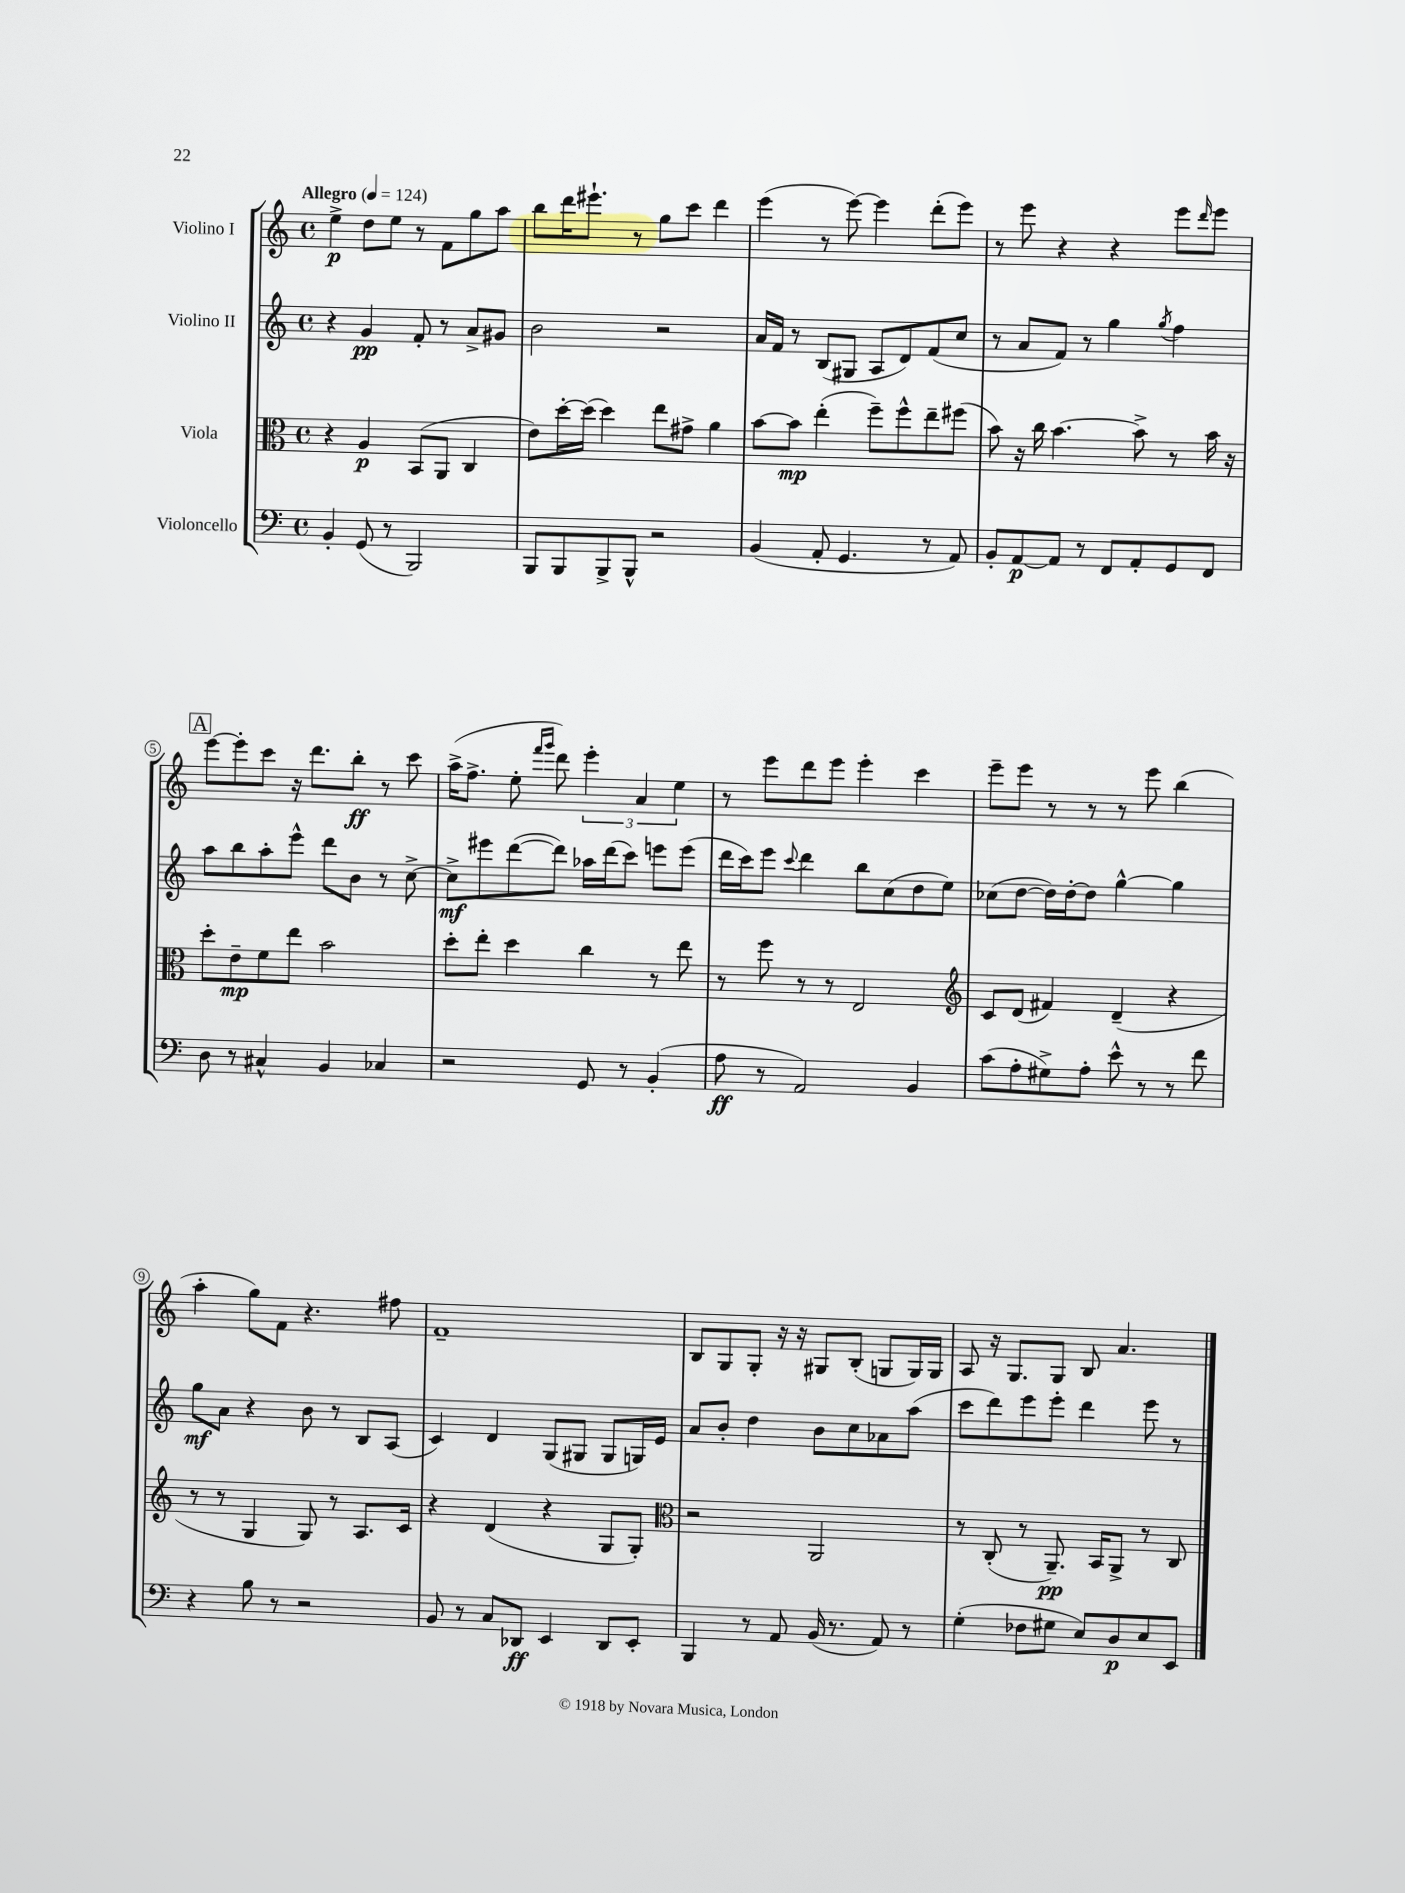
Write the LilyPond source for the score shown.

<<
\new StaffGroup <<
\new Staff = "s0" \with { instrumentName = "Violino I" } {
    \clef treble \key c \major \defaultTimeSignature \time 4/4 \tempo "Allegro" 4 = 124
    e''4->\p d''8 e''8 r8 f'8 g''8 a''8 |
    b''8 d'''16 eis'''8.-! r8 g''8 c'''8 d'''4 |
    e'''4( r8 e'''8~) e'''4 d'''8-.( e'''8) |
    r8 e'''8 r4 r4 e'''8 \grace { d'''16 } e'''8 |
    \mark \markup { \box "A" } e'''8~ e'''8-. c'''8 r16 d'''8. b''8-.\ff r8 c'''8 |
    a''16->( f''8.-> e''8-. \grace { f'''16 g'''16 } d'''8) \tuplet 3/2 { e'''4-. a'4 e''4 } |
    r8 e'''8 d'''8 e'''8 e'''4-. c'''4 |
    e'''8-- e'''8 r8 r8 r8 e'''8 b''4( |
    a''4-. g''8) f'8 r4. fis''8 |
    f'1-- |
    b8 g8 g8-. r16 r16 gis8 b8-.( g8 g16) g16 |
    a8 r16 g8. g8 b8 a'4. \bar "|." |
}
\new Staff = "s1" \with { instrumentName = "Violino II" } {
    \clef treble \key c \major \defaultTimeSignature \time 4/4
    r4 g'4\pp f'8-. r8 a'8-> gis'8 |
    b'2 r2 |
    a'16 f'16 r8 b8( gis8 a8 d'8) f'8( c''8 |
    r8 a'8 f'8) r8 g''4 \acciaccatura { g''8 } f''4 |
    \mark \markup { \box "A" } a''8 b''8 a''8-. e'''8-^ d'''8 b'8 r8 c''8~-> |
    c''8->\mf eis'''8 d'''8~( d'''8) aes''16 d'''16( c'''8) e'''8 e'''8( |
    d'''16 c'''16) e'''8 \appoggiatura { c'''8 } d'''4 b''8 c''8( d''8 e''8) |
    ces''8( d''8~ d''16) d''16~-. d''8 g''4~-^ g''4 |
    g''8\mf a'8 r4 b'8 r8 b8 a8( |
    c'4) d'4 g8( gis8 gis8 g16) e'16 |
    a'8 b'8-. d''4 b'8 c''8 aes'8 a''8( |
    c'''8 d'''8) e'''8 e'''8-. d'''4 e'''8 r8 \bar "|." |
}
\new Staff = "s2" \with { instrumentName = "Viola" } {
    \clef alto \key c \major \defaultTimeSignature \time 4/4
    r4 a4\p b,8( a,8 c4 |
    e'8) d''16~-. d''16( d''4) e''8 gis'8-> a'4 |
    b'8~ b'8\mp e''4-.( f''8--) f''8-^ e''8-- fis''8( |
    b'8) r16 c''16 b'4.~ b'8-> r8 b'16 r16 |
    \mark \markup { \box "A" } d''8-. e'8--\mp f'8 e''8 b'2 |
    d''8-. e''8-. d''4 c''4 r8 e''8 |
    r8 f''8 r8 r8 e2 |
    \clef treble c'8 d'8( fis'4) d'4--( r4 |
    r8 r8 g4 g8) r8 a8. c'16 |
    r4 d'4( r4 g8 g8-.) |
    \clef alto r2 a,2 |
    r8 c8-.( r8 a,8.--\pp) b,16 a,8-> r8 c8 \bar "|." |
}
\new Staff = "s3" \with { instrumentName = "Violoncello" } {
    \clef bass \key c \major \defaultTimeSignature \time 4/4
    b,4-. g,8( r8 b,,2) |
    b,,8 b,,8 b,,8-> b,,8-^ r2 |
    b,4( a,8-. g,4. r8 a,8) |
    b,8-. a,8~\p a,8 r8 f,8 a,8-. g,8 f,8 |
    \mark \markup { \box "A" } d8 r8 cis4-^ b,4 ces4 |
    r2 g,8 r8 b,4-.( |
    a8\ff r8 a,2) b,4 |
    c'8( a8-. gis8->) a8-. e'8-^ r8 r8 f'8 |
    r4 b8 r8 r2 |
    b,8 r8 c8 des,8\ff e,4 des,8 e,8-. |
    b,,4 r8 a,8 b,16( r8. a,8) r8 |
    g4-.( fes8 gis8 e8) d8\p e8 e,8 \bar "|." |
}
>>
>>
\layout { \context { \Score \override BarNumber.stencil = #(make-stencil-circler 0.1 0.3 ly:text-interface::print) } }
